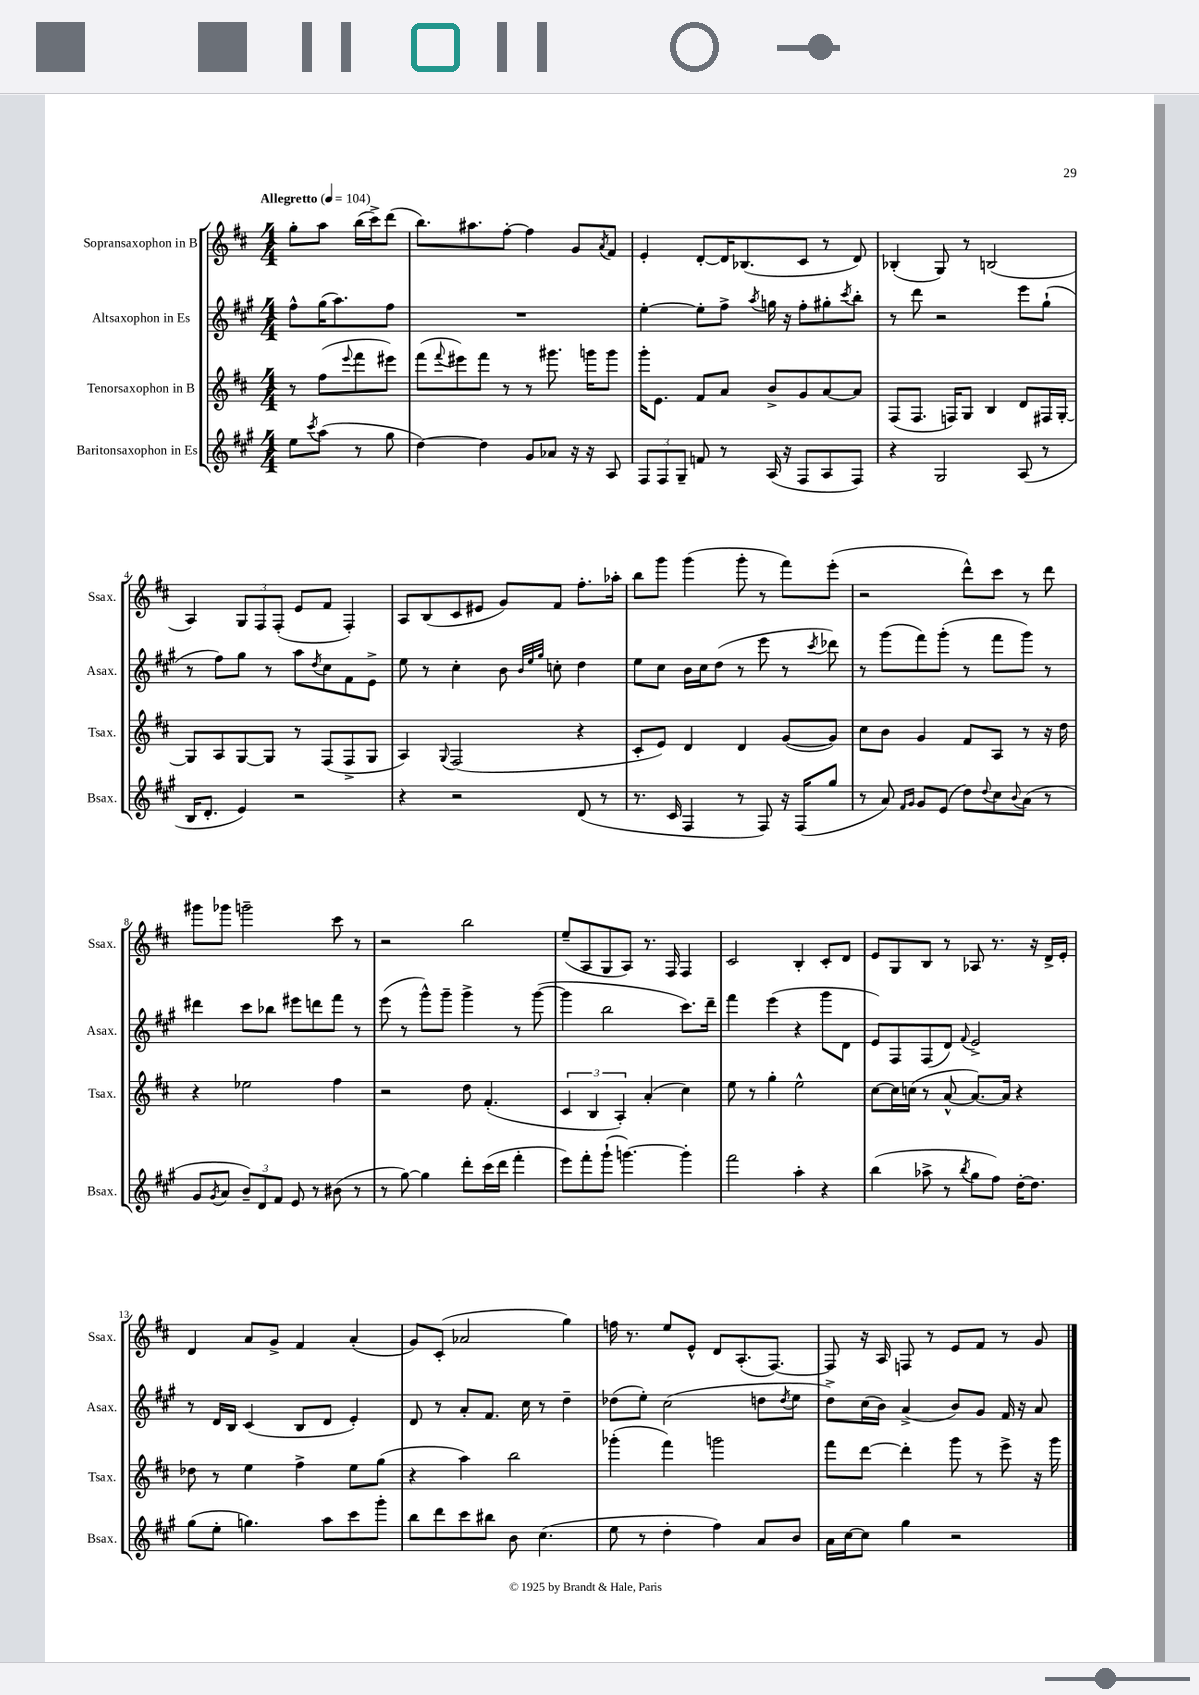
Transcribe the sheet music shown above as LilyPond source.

<<
\new StaffGroup <<
\new Staff = "s0" \with { instrumentName = "Sopransaxophon in B" shortInstrumentName = "Ssax." } {
    \clef treble \key d \major \numericTimeSignature \time 4/4 \partial 2 \tempo "Allegretto" 4 = 104
    g''8-. a''8 b''16( cis'''16->) d'''8( |
    b''8.) ais''8. fis''8~-. fis''4 g'8 \acciaccatura { a'8 } fis'8 |
    e'4-. d'8~-. d'16 bes8.( cis'8 r8 d'8) |
    bes4-.( g8) r8 b2( |
    a4) \tuplet 3/2 { g8 fis8 fis8-.( } e'8 fis'8 fis4-.) |
    a8 b8( cis'8 eis'8 g'8) fis'8 fis''8.-. aes''16-. |
    b''8 g'''8 g'''4( g'''8-. r8 fis'''8) e'''8-.( |
    r2 d'''8-^) cis'''8 r8 d'''8 |
    gis'''8 ges'''8 g'''2-- cis'''8 r8 |
    r2 b''2 |
    e''8--( a8 g8 a8) r8. fis16 fis4 |
    cis'2 b4-. cis'8-. d'8 |
    e'8 g8 b8 r8 aes8 r8. r16 d'16-> e'16-. |
    d'4 a'8 g'8-> fis'4 a'4-.( |
    g'8) cis'8-.( aes'2 g''4) |
    f''16 r8. e''8 e'8-^ d'8 a8.-.( fis8.~) |
    fis8 r16 a16 f8 r8 e'8 fis'8 r8 g'8 \bar "|." |
}
\new Staff = "s1" \with { instrumentName = "Altsaxophon in Es" shortInstrumentName = "Asax." } {
    \clef treble \key a \major \numericTimeSignature \time 4/4 \partial 2
    fis''8-^ gis''16( a''8.) fis''8 |
    R1 |
    e''4~-. e''8-. fis''8-> \acciaccatura { a''8 } g''16 r16 fis''8-. gis''8-. \acciaccatura { cis'''8 } b''8-. |
    r8 d'''8 r2 e'''8 gis''8-!( |
    r8 fis''8) gis''8 r8 a''8 \acciaccatura { d''8 } cis''8 fis'8 e'8-> |
    e''8 r8 cis''4-. b'8 \grace { b'32 e''32 gis''32 } c''8-. d''4 |
    e''8 cis''8 b'16 cis''16 d''8( r8 e'''8 r8 \acciaccatura { cis'''8 } des'''8) |
    r8 gis'''8( fis'''8) gis'''8-.( r8 fis'''8 gis'''8) r8 |
    dis'''4 cis'''8 bes''8 eis'''8 d'''8 fis'''8 r8 |
    e'''8( r8 gis'''8-^) gis'''8-- gis'''4-> r8 gis'''8~( |
    gis'''4 b''2 cis'''8.) d'''16-- |
    fis'''4 e'''4( r4 gis'''8 d'8 |
    e'8) fis8 fis8( d'8) \appoggiatura { fis'8 } e'2-> |
    r8 d'16 b16 cis'4( b8 d'8 e'4-.) |
    d'8 r8 a'8-. fis'8. cis''16 r8 d''4-- |
    des''8( e''8-.) cis''2( d''8 \acciaccatura { d''8 } e''8 |
    d''8->) cis''16( b'16) a'4->( b'8) gis'8 fis'16 r16 a'8 \bar "|." |
}
\new Staff = "s2" \with { instrumentName = "Tenorsaxophon in B" shortInstrumentName = "Tsax." } {
    \clef treble \key d \major \numericTimeSignature \time 4/4 \partial 2
    r8 fis''8( \appoggiatura { e'''8 } fis'''8 eis'''8) |
    fis'''8( \appoggiatura { fis'''8 } eis'''8) fis'''8 r8 r8 gis'''8. g'''16 g'''8 |
    g'''16-. e'8. fis'8 a'8 b'8-> g'8 a'8~ a'8 |
    fis8( fis8. f16) g8 b4 d'8 fis16 g16~-. |
    g8 a8 g8~ g8 r8 fis8( fis8-> g8 |
    a4) \appoggiatura { g8 } fis2( r4 |
    cis'8-. e'8) d'4 d'4 g'8~( g'8) |
    cis''8 b'8 g'4 fis'8 a8 r8 r16 d''16 |
    r4 ees''2 fis''4 |
    r2 d''8 fis'4.-.( |
    \tuplet 3/2 { cis'4 b4 a4-.) } a'4-.( cis''4) |
    e''8 r8 g''4-. e''2-^ |
    cis''8~ cis''16 c''16( r8 a'8~-^ a'8.~) a'16 r4 |
    des''8 r8 e''4 fis''4-> e''8 g''8( |
    r4 a''4) b''2 |
    ges'''4-.( fis'''4) g'''2 |
    fis'''8 d'''8~ d'''4-. g'''8 r8 e'''8-> r16 g'''16 \bar "|." |
}
\new Staff = "s3" \with { instrumentName = "Baritonsaxophon in Es" shortInstrumentName = "Bsax." } {
    \clef treble \key a \major \numericTimeSignature \time 4/4 \partial 2
    e''8 \acciaccatura { cis'''8 } a''8( r8 gis''8 |
    d''4~) d''4 gis'8 aes'8 r16 r16 a8 |
    \tuplet 3/2 { fis8 fis8 gis8-- } f'8 r8 a16( r16 fis8 a8 fis8) |
    r4 gis2 a8( r8 |
    b16 d'8.-. e'4) r2 |
    r4 r2 d'8( r8 |
    r8. cis'16 fis4 r8 fis8) r16 fis16( gis''8 |
    r8 a'8) \grace { fis'16 gis'16 } gis'8 e'8( d''8) \appoggiatura { d''8 } cis''8 \appoggiatura { b'8 } a'8( r8 |
    gis'8 \acciaccatura { gis'8 } a'8 \tuplet 3/2 { b'8--) d'8 fis'8 } e'8 r8 bis'8( r8 |
    r8 gis''8~) gis''4 d'''8-. cis'''16( d'''16 fis'''4-. |
    e'''8) fis'''8-. gis'''8-!( g'''4.~) g'''4-. |
    fis'''2 a''4-. r4 |
    b''4( aes''8-> r8 \acciaccatura { b''8 } gis''8 fis''8) d''16~-. d''8. |
    gis''8( e''8-. g''4.) a''8 cis'''8 gis'''8-. |
    b''8 d'''8 cis'''8 bis''8 b'8 cis''4.( |
    e''8 r8 d''4-. fis''4) a'8 b'8 |
    a'16 cis''16~ cis''8 gis''4 r2 \bar "|." |
}
>>
>>
